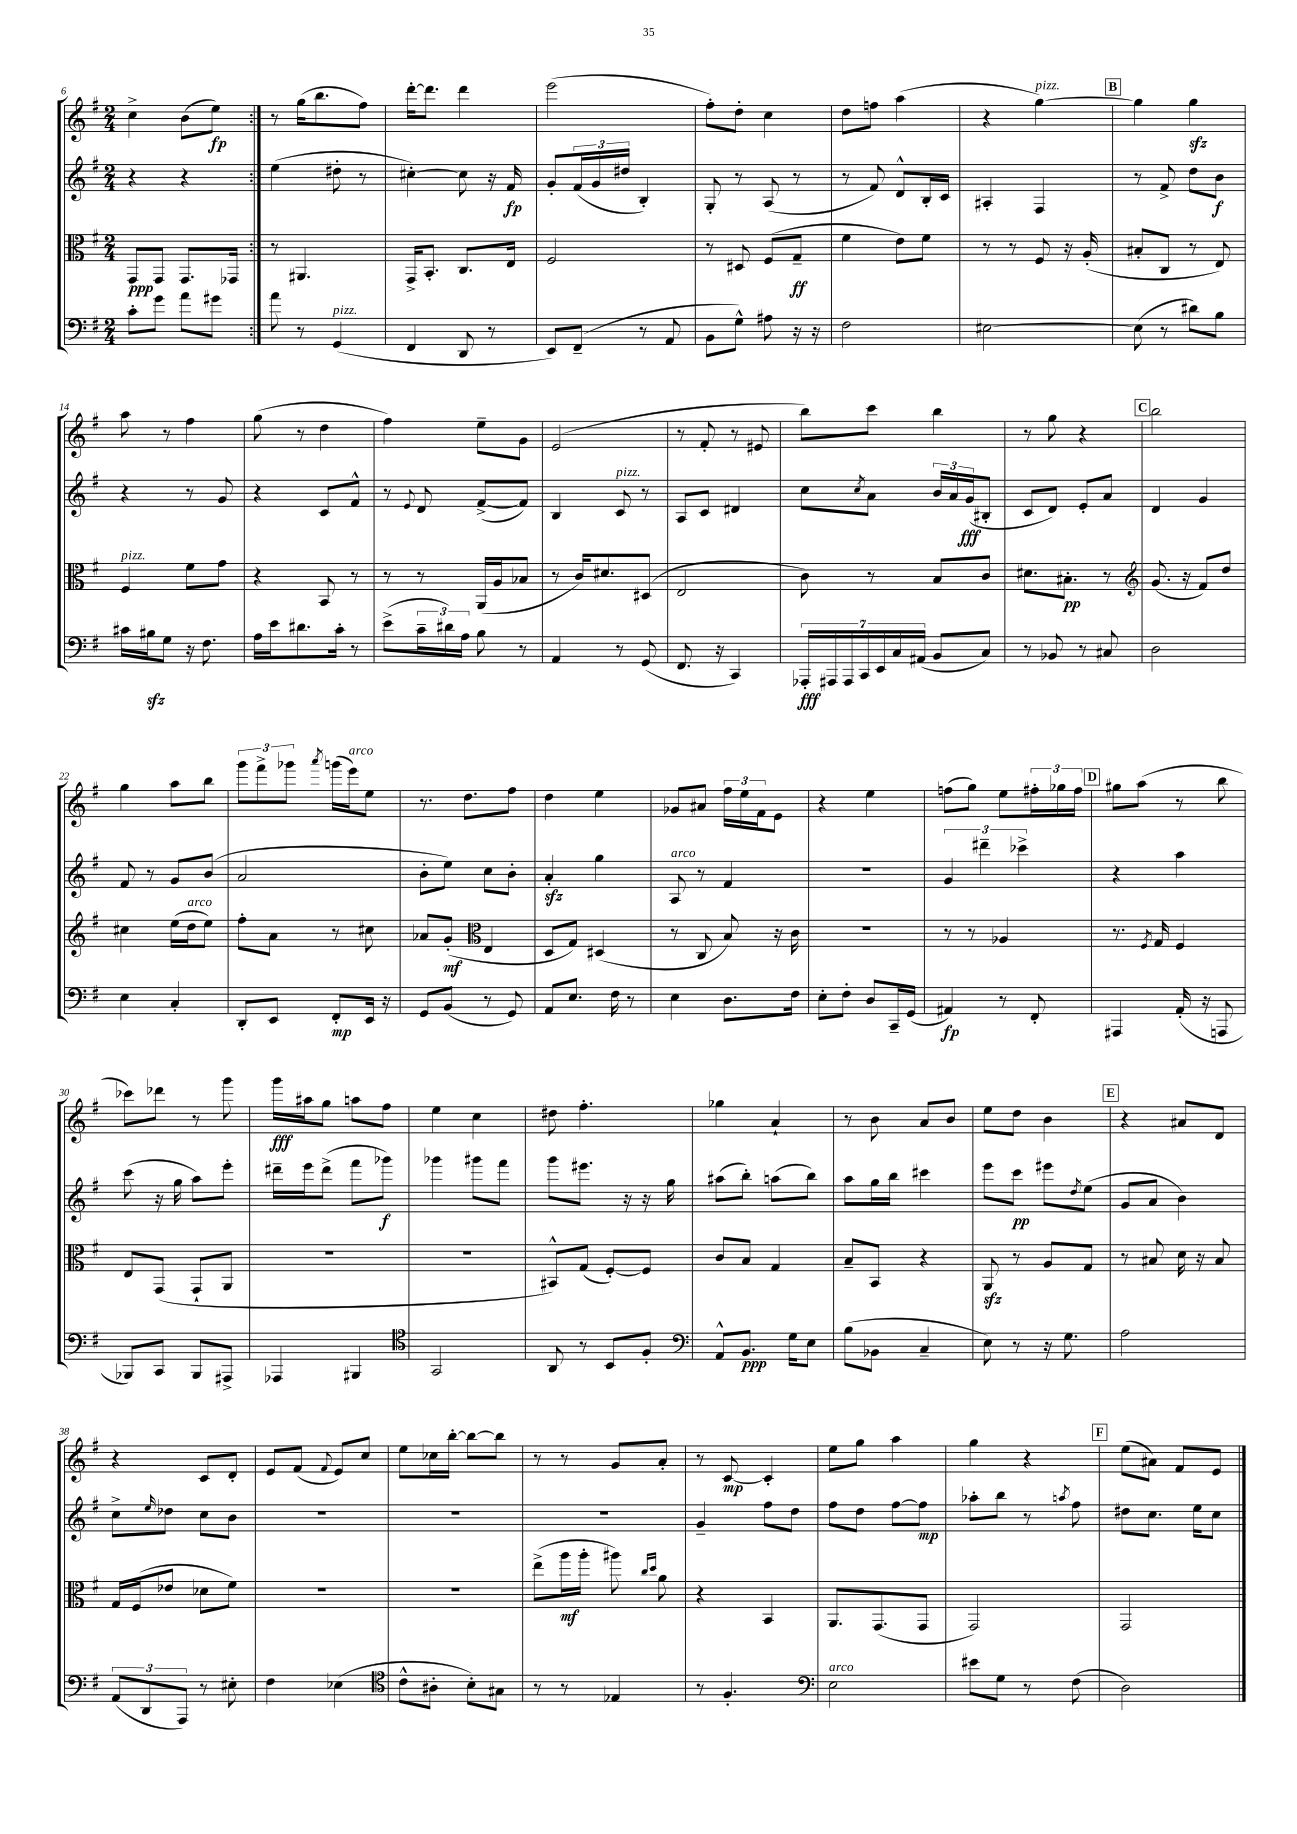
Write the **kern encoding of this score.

**kern	**dynam	**kern	**dynam	**kern	**dynam	**kern	**dynam
*part4	*part4	*part3	*part3	*part2	*part2	*part1	*part1
*staff4	*staff4	*staff3	*staff3	*staff2	*staff2	*staff1	*staff1
*clefF4	*	*clefC3	*	*clefG2	*	*clefG2	*
*k[f#]	*	*k[f#]	*	*k[f#]	*	*k[f#]	*
*M2/4	*	*M2/4	*	*M2/4	*	*M2/4	*
=6	=6	=6	=6	=6	=6	=6	=6
8c'\L	.	8GG/L	ppp	4r	.	4cc^\	.
8g\J	.	8GG/J	.	.	.	.	.
8a\L	.	8.GG/L	.	4r	.	(8b\L	.
8g#X\J	.	.	.	.	.	8ee\J)	fp
.	.	16GG-X/Jk	.	.	.	.	.
=7:|!	=7:|!	=7:|!	=7:|!	=7:|!	=7:|!	=7:|!	=7:|!
8a\	.	8r	.	(4ee\	.	8r	.
8r	.	4.AA#X/	.	.	.	(16gg\KL	.
.	.	.	.	.	.	8.bb\	.
!LO:TX:a:i:t=pizz.	!	!	!	!	!	!	!
(4GG/	.	.	.	8dd#X'\	.	.	.
.	.	.	.	8r	.	8ff#\J)	.
=8	=8	=8	=8	=8	=8	=8	=8
4FF#/	.	16GG^/KL	.	[4cc#X'\)	.	[16ddd'\KL	.
.	.	8.BB'/J	.	.	.	8.ddd\J]	.
8DD/	.	8.C/L	.	8cc#\]	.	4ddd\	.
8r	.	.	.	16r	.	.	.
.	.	16E/Jk	.	16f#/	fp	.	.
=9	=9	=9	=9	=9	=9	=9	=9
8EE/L)	.	2F#/	.	8g'/L	.	(2eee\	.
(8FF#~/J	.	.	.	(24f#/L	.	.	.
.	.	.	.	24g/	.	.	.
.	.	.	.	24dd#X/JJ	.	.	.
8r	.	.	.	4B'/)	.	.	.
8AA/	.	.	.	.	.	.	.
=10	=10	=10	=10	=10	=10	=10	=10
8BB\L	.	8r	.	8G'/	.	8ff#'\L)	.
8G^^\J)	.	8D#X/	.	8r	.	8dd'\J	.
8A#X\	.	(8F#/L	.	(8A/	.	4cc\	.
16r	.	8G~/J	ff	8r	.	.	.
16r	.	.	.	.	.	.	.
=11	=11	=11	=11	=11	=11	=11	=11
2F#\	.	4f#\	.	8r	.	8dd\L	.
.	.	.	.	8f#/)	.	8ffn\J	.
.	.	8e\L)	.	8d^^/L	.	(4aa\	.
.	.	8f#\J	.	16B'/L	.	.	.
.	.	.	.	16c/JJ	.	.	.
=12	=12	=12	=12	=12	=12	=12	=12
[2E#X\	.	8r	.	4A#X'/	.	4r	.
.	.	8r	.	.	.	.	.
!	!	!	!	!	!	!LO:TX:a:i:t=pizz.	!
.	.	8F#/	.	4F#/	.	[4gg\)	.
.	.	16r	.	.	.	.	.
.	.	(16A'/	.	.	.	.	.
!!LO:REH:place=s1:t=B
=13	=13	=13	=13	=13	=13	=13	=13
(8E#\]	.	8B#X'/L	.	8r	.	4gg\]	.
8r	.	8C/J	.	8f#^/	.	.	.
8d#X\L)	.	8r	.	8dd\L	.	4ggzz\	.
8B\J	.	8E/)	.	8b\J	f	.	.
!!LO:LB:g=z
=14	=14	=14	=14	=14	=14	=14	=14
!	!	!LO:TX:a:i:t=pizz.	!	!	!	!	!
16c#X\LL	.	4F#/	.	4r	.	8aa\	.
16B#Xzz\J	.	.	.	.	.	.	.
8G\J	.	.	.	.	.	8r	.
16r	.	8f#\L	.	8r	.	4ff#\	.
8.F#\	.	.	.	.	.	.	.
.	.	8g\J	.	8g/	.	.	.
=15	=15	=15	=15	=15	=15	=15	=15
16A\LL	.	4r	.	4r	.	(8gg\	.
16e\J	.	.	.	.	.	.	.
8.d#X\	.	.	.	.	.	8r	.
.	.	8BB/	.	8c/L	.	4dd\	.
16c'\Jk	.	.	.	.	.	.	.
8r	.	8r	.	8f#^^/J	.	.	.
=16	=16	=16	=16	=16	=16	=16	=16
(8e^\L	.	8r	.	8r	.	4ff#\)	.
.	.	.	.	8qqe/	.	.	.
24c~\L	.	8r	.	8d/	.	.	.
24d#X\)	.	.	.	.	.	.	.
24A\JJ	.	.	.	.	.	.	.
8B\	.	(16AA/LL	.	([8f#^/L	.	8ee~\L	.
.	.	16A/J	.	.	.	.	.
8r	.	8B-X/J	.	8f#/J])	.	8g\J	.
=17	=17	=17	=17	=17	=17	=17	=17
4AA/	.	8r	.	4B/	.	(2e/	.
.	.	16c/KL)	.	.	.	.	.
.	.	8.d#X/	.	.	.	.	.
!	!	!	!	!LO:TX:a:i:t=pizz.	!	!	!
8r	.	.	.	8c/	.	.	.
(8GG/	.	(8D#X/J	.	8r	.	.	.
=18	=18	=18	=18	=18	=18	=18	=18
8.FF#/	.	2E/	.	8A/L	.	8r	.
.	.	.	.	8c/J	.	8f#'/	.
16r	.	.	.	.	.	.	.
4CC/)	.	.	.	4d#X/	.	8r	.
.	.	.	.	.	.	8e#X/	.
=19	=19	=19	=19	=19	=19	=19	=19
28AAA-X'/LL	fff	8c\)	.	8cc\L	.	8bb\L)	.
28AAA#X/	.	.	.	.	.	.	.
28AAA#/	.	.	.	.	.	.	.
28CC/	.	.	.	.	.	.	.
.	.	.	.	8qcc/	.	.	.
.	.	8r	.	8a\J	.	8ccc\J	.
28EE/	.	.	.	.	.	.	.
28C/	.	.	.	.	.	.	.
(28AA#X/JJ	.	.	.	.	.	.	.
8BB/L	.	8B/L	.	24b/LL	.	4bb\	.
.	.	.	.	24a/	.	.	.
.	.	.	.	(24g/J	fff	.	.
8C/J)	.	8c/J	.	8B#X'/J	.	.	.
=20	=20	=20	=20	=20	=20	=20	=20
8r	.	8.d#X\L	.	8c/L	.	8r	.
8BB-X/	.	.	.	8d/J)	.	8gg\	.
.	.	8.B#X'\J	pp	.	.	.	.
8r	.	.	.	8e'/L	.	4r	.
8C#X/	.	8r	.	8a/J	.	.	.
!!LO:REH:place=s1:t=C
=21	=21	=21	=21	=21	=21	=21	=21
*	*	*clefG2	*	*	*	*	*
2D\	.	(8.g/	.	4d/	.	2bb\	.
.	.	16r	.	.	.	.	.
.	.	8f#/L)	.	4g/	.	.	.
.	.	8dd/J	.	.	.	.	.
!!LO:LB:g=z
=22	=22	=22	=22	=22	=22	=22	=22
4E\	.	4cc#X\	.	8f#/	.	4gg\	.
.	.	.	.	8r	.	.	.
4C'/	.	(16ee\LL	.	8g/L	.	8aa\L	.
!	!	!LO:TX:a:i:t=arco	!	!	!	!	!
.	.	16dd\J	.	.	.	.	.
.	.	8ee\J)	.	(8b/J	.	8bb\J	.
=23	=23	=23	=23	=23	=23	=23	=23
8DD'/L	.	8ff#'\L	.	2a/	.	12ggg\L	.
.	.	.	.	.	.	12fff#^\	.
8EE/J	.	8a\J	.	.	.	.	.
.	.	.	.	.	.	12ggg-X\J	.
.	.	.	.	.	.	8qaaa/	.
8FF#'/L	mp	8r	.	.	.	(16gggn\LL	.
!	!	!	!	!	!	!LO:TX:a:i:t=arco	!
.	.	.	.	.	.	16eee\J)	.
16EE/Jk	.	8cc#X\	.	.	.	8ee\J	.
16r	.	.	.	.	.	.	.
=24	=24	=24	=24	=24	=24	=24	=24
8GG/L	.	8a-X/L	.	8b'\L	.	8.r	.
(8BB/J	.	(8g'/J	mf	8ee\J)	.	.	.
.	.	.	.	.	.	8.dd\L	.
*	*	*clefC3	*	*	*	*	*
8r	.	4E/	.	8cc\L	.	.	.
8GG/)	.	.	.	8b'\J	.	8ff#\J	.
=25	=25	=25	=25	=25	=25	=25	=25
8AA/L	.	8D/L	.	4azz'/	.	4dd\	.
8.E/J	.	8G/J)	.	.	.	.	.
.	.	(4D#X/	.	4gg\	.	4ee\	.
16F#\	.	.	.	.	.	.	.
8r	.	.	.	.	.	.	.
=26	=26	=26	=26	=26	=26	=26	=26
!	!	!	!	!LO:TX:a:i:t=arco	!	!	!
4E\	.	8r	.	8A/	.	8g-X/L	.
.	.	8C/	.	8r	.	8a#X/J	.
8.D\L	.	8B/)	.	4f#/	.	24ff#\LL	.
.	.	.	.	.	.	24ee\	.
.	.	.	.	.	.	24f#\J	.
.	.	16r	.	.	.	8e\J	.
16F#\Jk	.	16c\	.	.	.	.	.
=27	=27	=27	=27	=27	=27	=27	=27
8E'\L	.	2r	.	2r	.	4r	.
8F#'\J	.	.	.	.	.	.	.
8D/L	.	.	.	.	.	4ee\	.
16CC~/L	.	.	.	.	.	.	.
(16GG/JJ	.	.	.	.	.	.	.
=28	=28	=28	=28	=28	=28	=28	=28
4AA#X/)	fp	8r	.	6g/	.	(8ffn\L	.
.	.	8r	.	.	.	8gg\J)	.
.	.	.	.	6ddd#X~\	.	.	.
8r	.	4A-X/	.	.	.	8ee\L	.
.	.	.	.	6ccc-X^\	.	.	.
8FF#'/	.	.	.	.	.	24ff#X'\L	.
.	.	.	.	.	.	24gg-X\	.
.	.	.	.	.	.	24ff#\JJ	.
!!LO:REH:place=s1:t=D
=29	=29	=29	=29	=29	=29	=29	=29
4AAA#X/	.	8.r	.	4r	.	8gg#X\L	.
.	.	.	.	.	.	(8aa\J	.
.	.	8qF#/	.	.	.	.	.
.	.	16G/	.	.	.	.	.
(16AA'/	.	4F#/	.	4aa\	.	8r	.
16r	.	.	.	.	.	.	.
8AAAn/	.	.	.	.	.	8bb\	.
!!LO:LB:g=z
=30	=30	=30	=30	=30	=30	=30	=30
8BBB-X/L)	.	8E/L	.	(8ccc\	.	8ccc-X\L)	.
8CC/J	.	(8GG/J	.	16r	.	8ddd-X\J	.
.	.	.	.	16gg\	.	.	.
8BBB-/L	.	8GG`/L	.	8aa\L)	.	8r	.
8AAA#X^/J	.	8AA/J	.	8eee'\J	.	8ggg\	.
=31	=31	=31	=31	=31	=31	=31	=31
4AAA-X/	.	2r	.	16ddd#X~\LL	.	16ggg\LL	fff
.	.	.	.	16eee\J	.	16aa#X\J	.
.	.	.	.	(8ddd#^\J	.	8gg\J	.
4BBB#X/	.	.	.	8fff#\L	.	8aan\L	.
.	.	.	.	8ggg-X\J)	f	8ff#\J	.
=32	=32	=32	=32	=32	=32	=32	=32
*clefC4	*	*	*	*	*	*	*
2GG/	.	2r	.	4ggg-X\	.	4ee\	.
.	.	.	.	8ggg#X\L	.	4cc\	.
.	.	.	.	8fff#\J	.	.	.
=33	=33	=33	=33	=33	=33	=33	=33
8AA/	.	8BB#X^^/L)	.	8ggg\L	.	8dd#X\	.
8r	.	(8G/J	.	8.eee#X\J	.	4.ff#'\	.
8BB/L	.	[8F#'/L)	.	.	.	.	.
.	.	.	.	16r	.	.	.
8F#'/J	.	8F#/J]	.	16r	.	.	.
.	.	.	.	16gg\	.	.	.
=34	=34	=34	=34	=34	=34	=34	=34
*clefF4	*	*	*	*	*	*	*
8AA^^/L	.	8c/L	.	(8aa#X\L	.	4gg-X\	.
8.BB/J	ppp	8B/J	.	8bb'\J)	.	.	.
.	.	4G/	.	(8aan\L	.	4a`/	.
16G\KL	.	.	.	.	.	.	.
8E\J	.	.	.	8bb\J)	.	.	.
=35	=35	=35	=35	=35	=35	=35	=35
(8B\L	.	8B~/L	.	8aa\L	.	8r	.
8BB-X\J	.	8BB/J	.	16gg\L	.	8b\	.
.	.	.	.	16bb\JJ	.	.	.
4C~/	.	4r	.	4ccc#X\	.	8a/L	.
.	.	.	.	.	.	8b/J	.
=36	=36	=36	=36	=36	=36	=36	=36
8E\)	.	8AAzz/	.	8eee\L	.	8ee\L	.
8r	.	8r	.	8ccc\J	pp	8dd\J	.
16r	.	8A/L	.	8eee#X\L	.	4b\	.
8.G\	.	.	.	.	.	.	.
.	.	.	.	8qdd/	.	.	.
.	.	8G/J	.	(8ee\J	.	.	.
!!LO:REH:place=s1:t=E
=37	=37	=37	=37	=37	=37	=37	=37
2A\	.	8r	.	8g/L	.	4r	.
.	.	8B#X/	.	8a/J	.	.	.
.	.	16d\	.	4b\)	.	8a#X/L	.
.	.	16r	.	.	.	.	.
.	.	8B#/	.	.	.	8d/J	.
!!LO:LB:g=z
=38	=38	=38	=38	=38	=38	=38	=38
(12AA/L	.	16G/LL	.	8cc^\L	.	4r	.
.	.	(16F#/J	.	.	.	.	.
12DD/	.	.	.	.	.	.	.
.	.	.	.	16qqee/	.	.	.
.	.	8e-X/J	.	8dd-X\J	.	.	.
12AAA/J)	.	.	.	.	.	.	.
8r	.	8d-X\L	.	8cc\L	.	8c/L	.
8E#X'\	.	8f#\J)	.	8b\J	.	8d'/J	.
=39	=39	=39	=39	=39	=39	=39	=39
4F#\	.	2r	.	2r	.	8e/L	.
.	.	.	.	.	.	(8f#/J	.
.	.	.	.	.	.	8qqf#/	.
(4E-X\	.	.	.	.	.	8e/L)	.
.	.	.	.	.	.	8cc/J	.
=40	=40	=40	=40	=40	=40	=40	=40
*clefC4	*	*	*	*	*	*	*
8c^^\L	.	2r	.	2r	.	8ee\L	.
8A#X'\J	.	.	.	.	.	16cc-X\L	.
.	.	.	.	.	.	[16bb'\JJ	.
8B'\L)	.	.	.	.	.	8bb\L_	.
8G#X\J	.	.	.	.	.	8bb\J]	.
=41	=41	=41	=41	=41	=41	=41	=41
8r	.	(8ee^\L	.	2r	.	8r	.
8r	.	16aa\L	mf	.	.	8r	.
.	.	16aa'\JJ	.	.	.	.	.
4E-X/	.	8aa#X\)	.	.	.	8g/L	.
.	.	16qqcc/LL	.	.	.	.	.
.	.	16qqdd/JJ	.	.	.	.	.
.	.	8a\	.	.	.	8a'/J	.
=42	=42	=42	=42	=42	=42	=42	=42
8r	.	4r	.	4g~/	.	8r	.
4.F#'/	.	.	.	.	.	[8c/	mp
.	.	4BB/	.	8ff#\L	.	4c'/]	.
.	.	.	.	8dd\J	.	.	.
=43	=43	=43	=43	=43	=43	=43	=43
*clefF4	*	*	*	*	*	*	*
!LO:TX:a:i:t=arco	!	!	!	!	!	!	!
2E\	.	8.AA/L	.	8ff#\L	.	8ee\L	.
.	.	.	.	8dd\J	.	8gg\J	.
.	.	(8.GG/	.	.	.	.	.
.	.	.	.	[8ff#\L	.	4aa\	.
.	.	8GG/J	.	8ff#\J]	mp	.	.
=44	=44	=44	=44	=44	=44	=44	=44
8e#X\L	.	2GG/)	.	8aa-X'\L	.	4gg\	.
8G\J	.	.	.	8bb\J	.	.	.
8r	.	.	.	8r	.	4r	.
.	.	.	.	8qaan/	.	.	.
(8F#\	.	.	.	8ff#\	.	.	.
!!LO:REH:place=s1:t=F
=45	=45	=45	=45	=45	=45	=45	=45
2D\)	.	2GG/	.	8dd#X\L	.	(8ee\L	.
.	.	.	.	8.cc\J	.	8a#X\J)	.
.	.	.	.	.	.	8f#/L	.
.	.	.	.	16ee\KL	.	.	.
.	.	.	.	8cc\J	.	8e/J	.
==	==	==	==	==	==	==	==
*-	*-	*-	*-	*-	*-	*-	*-
